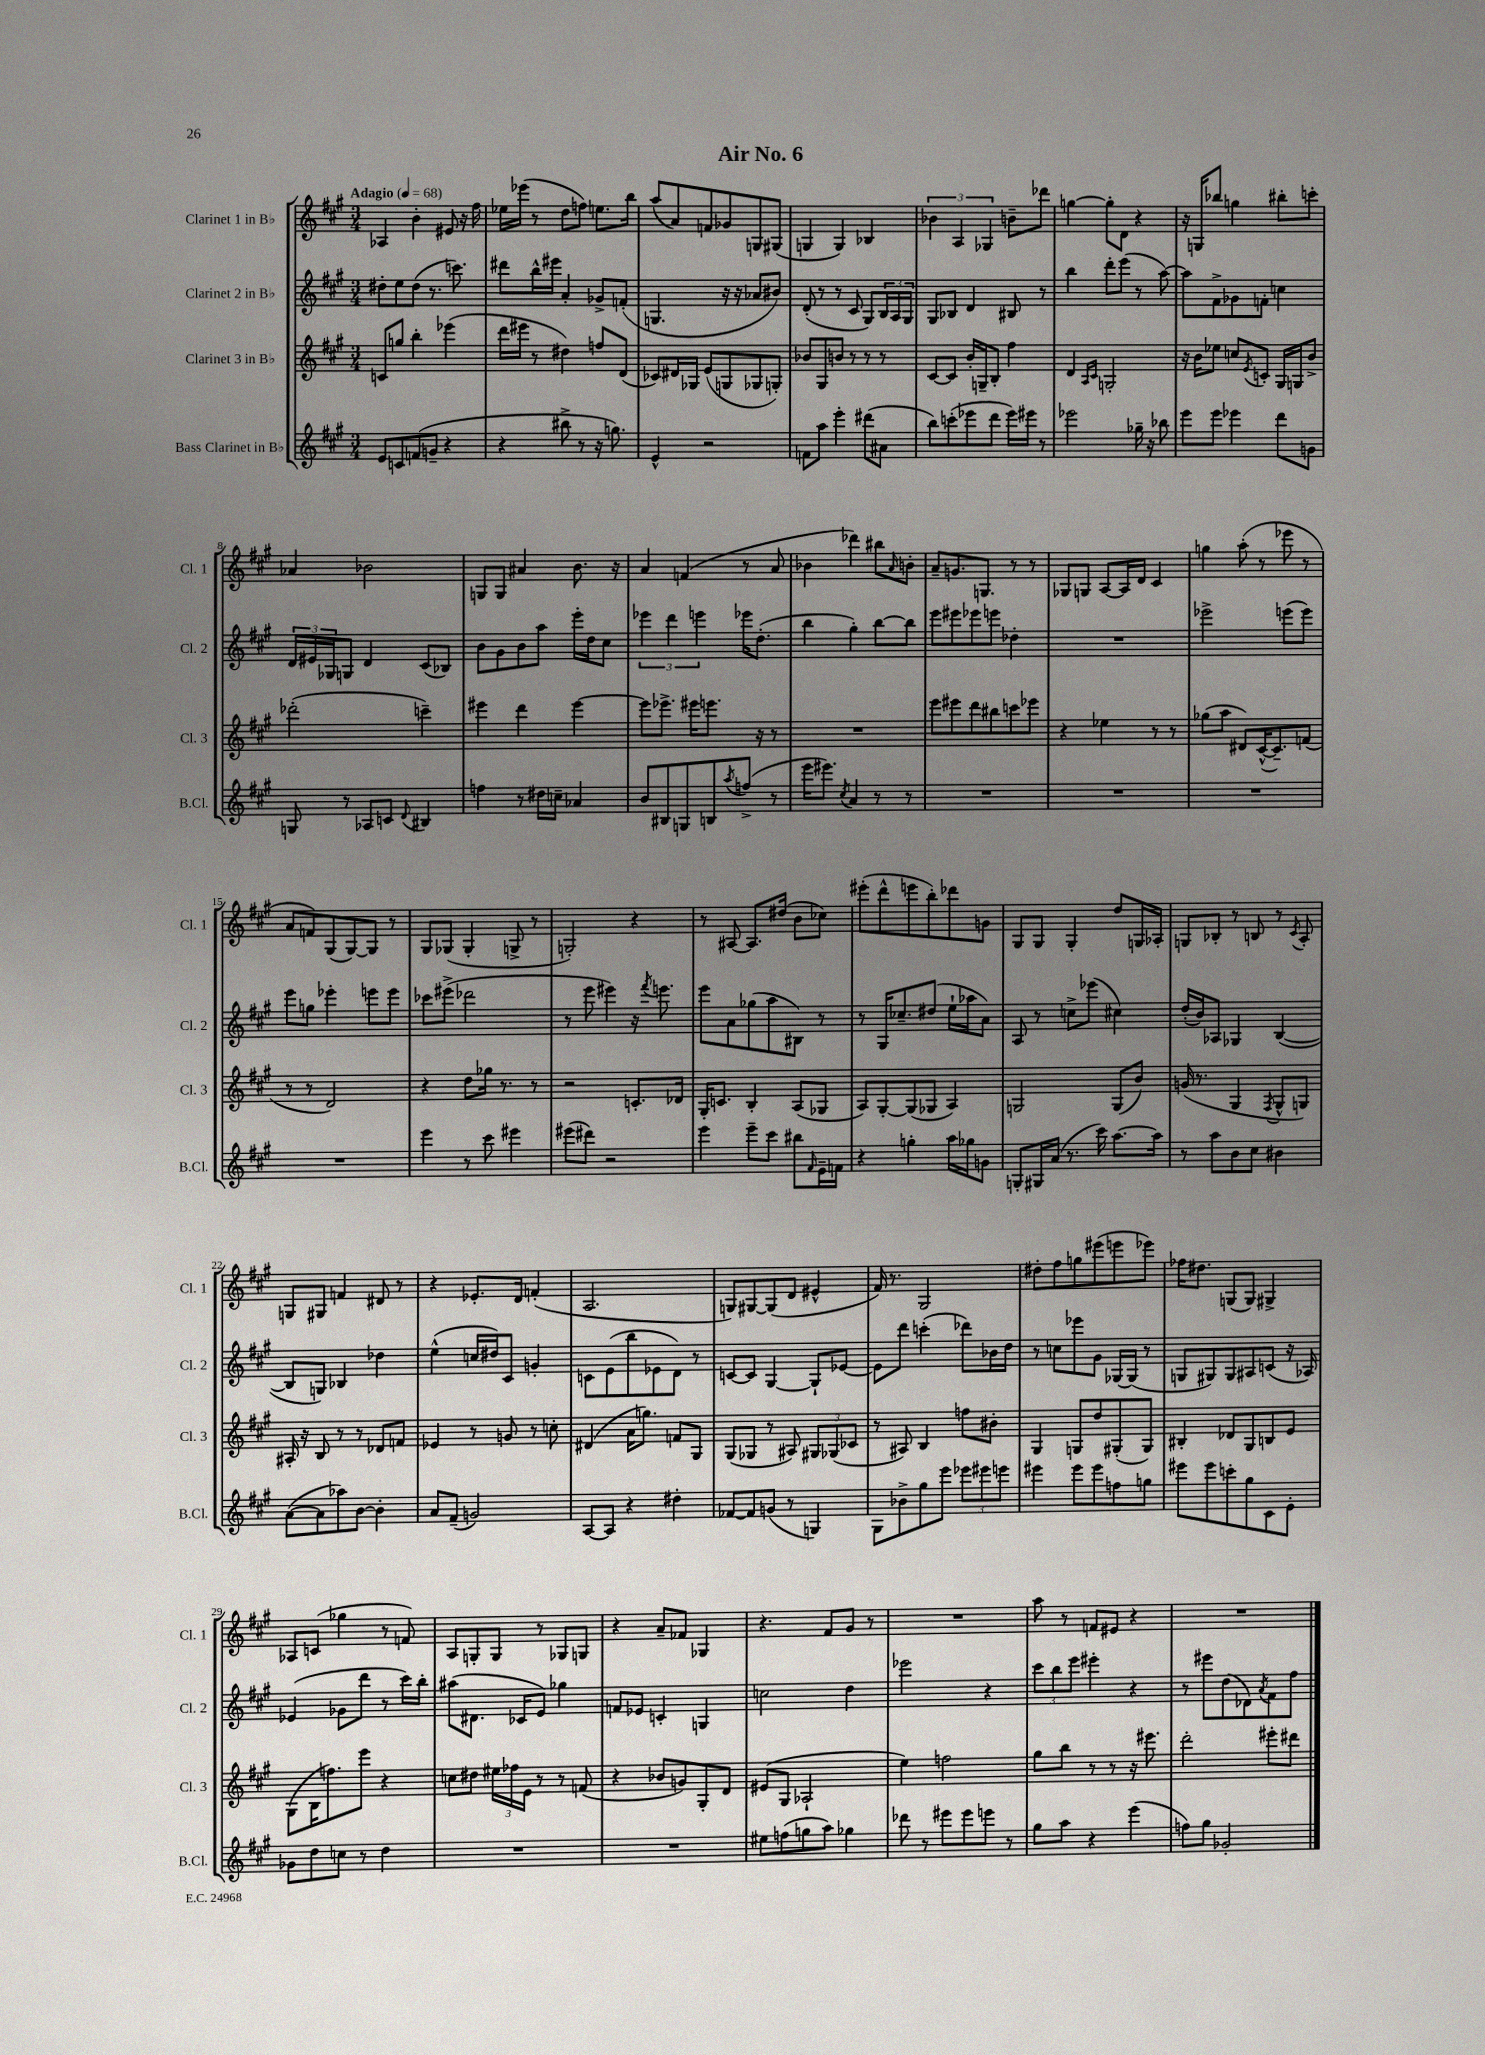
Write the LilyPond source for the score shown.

\header { title = "Air No. 6" }
<<
\new StaffGroup <<
\new Staff = "s0" \with { instrumentName = "Clarinet 1 in Bb" shortInstrumentName = "Cl. 1" } {
    \clef treble \key a \major \numericTimeSignature \time 3/4 \tempo "Adagio" 4 = 68
    aes4 b'4-. eis'8 r16 fis''16 |
    ees''16 ees'''16( r8 d''8 f''8) e''8. b''16 |
    a''8( a'8) f'8 ges'8 g8 gis8( |
    g4 g4) bes4 |
    \tuplet 3/2 { bes'4 a4 ges4 } b'8-- des'''8 |
    g''4~ g''8-. d'8 r4 |
    r16 g16 bes''8 g''4 bis''8-. c'''8-. |
    aes'4 bes'2 |
    g8 g8 ais'4 b'8. r16 |
    a'4 f'4( r8 a'8 |
    bes'4 des'''4) bis''8 \grace { a'16 } b'8-. |
    a'8-- g'8. g8. r8 r8 |
    ges8 g8 a8~ a16 d'16 cis'4 |
    g''4 a''8-.( r8 ees'''8 r8 |
    a'8 f'8) gis8( gis8~) gis8 r8 |
    gis8 ges8( ges4-. g8-> r8 |
    g2-.) r4 |
    r8 ais8~ ais8. dis''16( b'8 ces''8) |
    eis'''8-.( d'''8-^ e'''8 b''8-.) des'''8 g'8 |
    gis8 gis8 gis4-. d''8 g16 aes16-. |
    g8 bes8-. r8 b8 r8 \acciaccatura { cis'8 } a8-. |
    g8 gis8 f'4 dis'8 r8 |
    r4 ees'8.-. d'16 f'4-.( |
    a2. |
    g8) gis8~ gis8( d'8 eis'4-^ |
    fis'16) r8. gis2 |
    dis''8-. fis''8 g''8 eis'''8( e'''8 ees'''8) |
    fes''16 dis''8. g8( g8) gis4-> |
    aes8 c'8( ges''4 r8 f'8) |
    a8 g8-. g8 r8 ges8 g8 |
    r4 a'8-- fes'8 ges4 |
    r4. fis'8 gis'8 r8 |
    R2. |
    a''8 r8 f'8 eis'8 r4 |
    R2. \bar "|." |
}
\new Staff = "s1" \with { instrumentName = "Clarinet 2 in Bb" shortInstrumentName = "Cl. 2" } {
    \clef treble \key a \major \numericTimeSignature \time 3/4
    dis''8-. e''8 dis''8( r8. c'''8.) |
    dis'''8 b''16-^ eis'''16 a'4-. ges'8-> f'8-.( |
    g4. r16 r16 aes'8 bis'8) |
    d'8-.( r8 r8 cis'8 gis8) \tuplet 3/2 { b16 a16 gis16 } |
    gis8 bes8 d'4 bis8 r8 |
    b''4 d'''8-. e'''8( r8 a''8~) |
    a''8 fis'8-> ges'8 f'8-. c''4 |
    \tuplet 3/2 { d'16 eis'16 ges16 } g8 d'4 cis'8( bes8) |
    b'8 gis'8 b'8 a''8 e'''16-. d''16 cis''8 |
    \tuplet 3/2 { ees'''4 d'''4 e'''4 } ees'''16 d''8.-.( |
    b''4 gis''4-.) b''8~ b''8 |
    e'''8 eis'''8 ees'''8 e'''8 des''4-. |
    R2. |
    ees'''2-> e'''8( e'''8) |
    e'''8 g''8 ees'''4-. e'''8 e'''8 |
    ces'''8 eis'''8->( des'''2 |
    r8 e'''8 eis'''4) r16 \acciaccatura { fis'''8 } e'''8. |
    e'''8 a'8 ges''8( a''8 bis8) r8 |
    r8 gis16 ces''8.-- dis''8( e''16-! aes''16 a'8) |
    a8 r8 c''8-> ees'''8( cis''4) |
    d''16-.( b'16) aes8 ges4 b4~( |
    b8 g8) bes4 des''4 |
    e''4-^( c''16 dis''16) cis'8 g'4-. |
    c'8 e'8( b''8 ees'8 d'8) r8 |
    c'8~ c'8 gis4~ gis8-! ees'8~ |
    ees'8 d'''8 c'''4-.( des'''8) bes'16 d''16 |
    r8 c''8 ees'''8 gis'8 ges16~ ges16( r8 |
    g8 gis8) gis8 ais8 c'8( r16 aes16) |
    ees'4( ges'8 d'''8 r8 cis'''16) b''16-. |
    ais''8( dis'8. ces'16 e'8) ges''4 |
    f'8 ees'8 c'4-. g4 |
    c''2 d''4 |
    ees'''2 r4 |
    \tuplet 3/2 { cis'''8 b''8 e'''8 } eis'''4-. r4 |
    r8 eis'''8 d''8( des'8) \acciaccatura { a'8 } fis'8 fis''8 \bar "|." |
}
\new Staff = "s2" \with { instrumentName = "Clarinet 3 in Bb" shortInstrumentName = "Cl. 3" } {
    \clef treble \key a \major \numericTimeSignature \time 3/4
    c'8 g''8 b''4-. ees'''4( |
    d'''16 eis'''16 r8 dis''4) f''8 d'8( |
    ces'8) dis'16 ges16 e'8( g8 ges8 g8-.) |
    bes'8 gis8 b'8 r8 r8 r8 |
    cis'8~ cis'8 b'16-. g16-- b8-. fis''4 |
    d'4 \grace { a16 cis'16 } g2-. |
    r16 b'16 ees''8 c''8 \acciaccatura { e'8 } c'8-. gis16 g16 b'8-> |
    des'''2-.( c'''4--) |
    eis'''4 d'''4 eis'''4~ |
    eis'''8 ees'''8.-> eis'''16 e'''8. r16 r8 |
    R2. |
    e'''8 eis'''8 d'''8 bis''8 c'''8 ees'''8 |
    r4 ees''4 r8 r8 |
    ges''8( a''8 dis'8) cis'16~-^( cis'8.--) f'8( |
    r8 r8 d'2) |
    r4 d''8 ges''16 r8. r8 |
    r2 c'8.-. des'16 |
    gis16-. c'8. b4-. a8( ges8 |
    a8) gis8~-. gis8( ges8 a4) |
    g2 g8( b'8) |
    g'16( r8. gis4 \acciaccatura { fis8 } gis8-^ g8) |
    ais16-. r16 b8 r8 r8 des'8 f'8 |
    ees'4 r8 g'8 r8 c''8-. |
    dis'4( a'16 g''8.) f'8 gis8 |
    gis8( ges8 r8 ais8) \tuplet 3/2 { gis8 ges8( ces'8 } |
    r8 ais8) b4 f''8 bis'8-. |
    gis4 g8 d''8 gis8-.( gis8) |
    bis4-. des'8 gis8 b8 e'8 |
    gis8( b16 f''8.) e'''8 r4 |
    c''8 dis''8 \tuplet 3/2 { eis''16 fes''16 e'16 } r8 r8 f'8( |
    r4 bes'8 g'8) gis8-. d'8 |
    eis'8( gis8 aes2-! |
    e''4) f''2 |
    gis''8 b''8 r8 r8 r16 eis'''8. |
    d'''2-. eis'''8-. dis'''8 \bar "|." |
}
\new Staff = "s3" \with { instrumentName = "Bass Clarinet in Bb" shortInstrumentName = "B.Cl." } {
    \clef treble \key a \major \numericTimeSignature \time 3/4
    e'8 c'8 f'8( g'8-- r4 |
    r4 bis''8-> r8 r16 g''8.) |
    e'4-^ r2 |
    f'8 a''8 e'''4-. dis'''8( ais'8 |
    b''8) c'''8-.( ees'''8 d'''8 ees'''16) eis'''16 r8 |
    ees'''2 ges''16-- r16 bes''8 |
    e'''8 e'''8 ees'''4 d'''8 g'8 |
    g8 r8 aes8 c'8 \appoggiatura { d'8 } bis4 |
    f''4 r8 dis''16 c''16-- aes'4 |
    b'8 bis8 g8 b8 \acciaccatura { a''8 } f''8->( r8 |
    e'''16 eis'''8.) \acciaccatura { cis''8 } a'4 r8 r8 |
    R2. |
    R2. |
    R2. |
    R2. |
    e'''4 r8 cis'''8 eis'''4 |
    eis'''8( dis'''8) r2 |
    e'''4 e'''8-- cis'''8 bis''8 \grace { fis'16 } e'16-- f'16 |
    r4 g''4-. a''16 ges''16 g'8 |
    g8-. gis16 a'16( r8. cis'''16) a''8.~ a''16 |
    r8 a''8 b'8 cis''8 bis'4 |
    a'8~( a'8 aes''8) b'8~ b'4-. |
    a'8 fis'8--( g'2) |
    a8~ a8 r4 dis''4-. |
    fes'8~ fes'8 g'8( r8 g4) |
    gis8 bes'8-> gis''8 e'''8 \tuplet 3/2 { ees'''8 eis'''8 e'''8 } |
    eis'''4 eis'''8 eis'''8 f''8 g''8 |
    eis'''8 eis'''8 c'''8-. gis''8 cis'8 e'8-. |
    ges'8 d''8 c''8 r8 d''4 |
    R2. |
    R2. |
    eis''8 f''8( g''8 a''8) ges''4 |
    des'''8 r8 eis'''8 eis'''8 e'''8 r8 |
    gis''8 a''8 r4 e'''4( |
    f''8) gis''8 ges'2-. \bar "|." |
}
>>
>>
